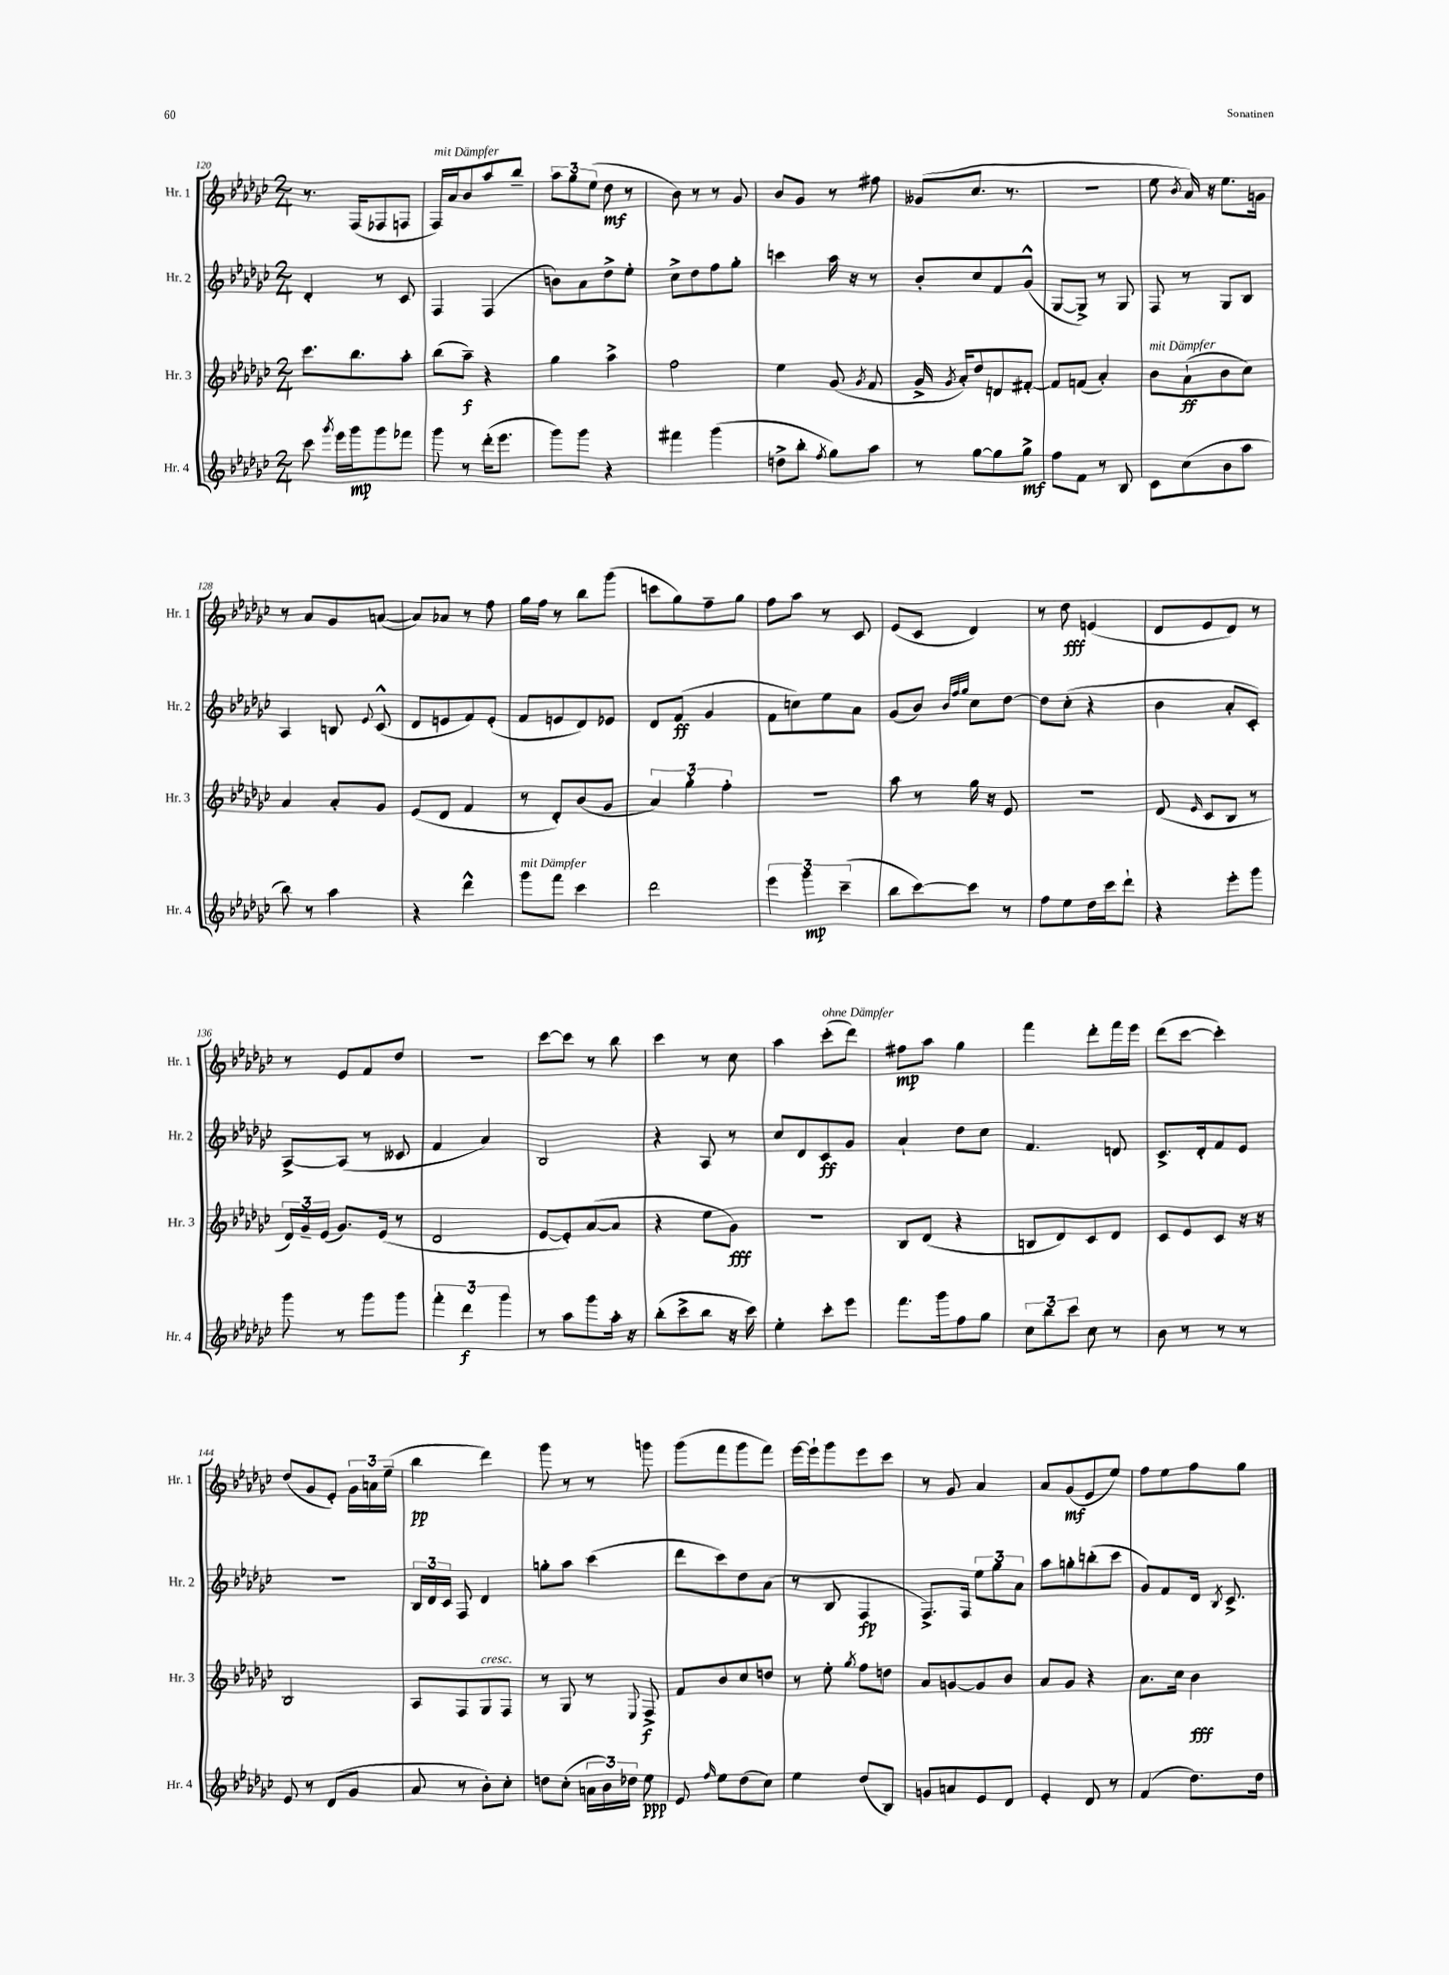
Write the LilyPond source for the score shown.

<<
\new StaffGroup <<
\new Staff = "s0" \with { instrumentName = "Hr. 1" shortInstrumentName = "Hr. 1" } {
    \clef treble \key ges \major \numericTimeSignature \time 2/4
    \autoBeamOff r8. f16[( fes8 f8] |
    f16[^\markup { \italic "mit Dämpfer" }) aes'16 bes'8 aes''8 bes''8]-- |
    \tuplet 3/2 { aes''8[ ges''8 ees''8]( } des''8\mf r8 |
    bes'8) r8 r8 ges'8 |
    bes'8[ ges'8] r8 fis''8 |
    geses'8[( ces''8.] r8. |
    R2 |
    ees''8 \acciaccatura { bes'8 } aes'16) r16 ees''8.[ g'16] |
    r8 aes'8[ ges'8 a'8]~( |
    a'8[) aes'8] r8 f''8 |
    ges''16[ f''16] r8 bes''8[ ges'''8]( |
    c'''8[ ges''8) f''8-- ges''8] |
    f''8[ aes''8] r8 ces'8 |
    ees'8[( ces'8] des'4) |
    r8 des''8\fff e'4( |
    des'8[ ees'8 des'8]) r8 |
    r8 ees'8[ f'8 des''8] |
    r2 |
    ces'''8[~ ces'''8] r8 bes''8 |
    ces'''4 r8 ces''8 |
    aes''4 ces'''8[-.^\markup { \italic "ohne Dämpfer" }( des'''8]) |
    fis''8[\mp aes''8] ges''4 |
    f'''4 des'''8[-. f'''16 ees'''16] |
    des'''8[( ces'''8]~ ces'''4-.) |
    des''8[( ges'8 ees'8]-.) \tuplet 3/2 { ges'16[ a'16 ees''16]--( } |
    bes''4\pp des'''4) |
    ges'''8 r8 r8 g'''8 |
    ges'''8[( f'''8 ges'''8 f'''8]) |
    ees'''16[~ ees'''16-! ges'''8 ees'''8 ces'''8] |
    r8 ges'8 aes'4 |
    aes'8[ ges'8\mf( ees'8 ees''8]) |
    f''8[ ees''8 f''8 ges''8] \bar "|." |
}
\new Staff = "s1" \with { instrumentName = "Hr. 2" shortInstrumentName = "Hr. 2" } {
    \clef treble \key ges \major \numericTimeSignature \time 2/4
    \autoBeamOff des'4-. r8 ces'8 |
    f4 f4( |
    b'8[) aes'8 des''8-> ees''8]-. |
    ces''8[-> des''8 f''8 ges''8]-. |
    c'''4 aes''16 r16 r8 |
    bes'8[-. ces''8 f'8 ges'8]-^( |
    ges8[~ ges8]->) r8 ges8 |
    f8 r8 ges8[ bes8] |
    aes4 b8 \appoggiatura { ees'8 } ces'8-^( |
    des'8[ e'8 f'8) e'8]-.( |
    f'8[ e'8 des'8) ees'8] |
    des'8[ f'8]\ff( ges'4 |
    f'8[ c''8) ees''8 aes'8] |
    ges'8[( bes'8]) \grace { bes'32[ f''32 ges''32] } ces''8[ des''8]~ |
    des''8[ ces''8]-.( r4 |
    bes'4 aes'8[-. ces'8]-.) |
    aes8[~-> aes8]( r8 ceses'8 |
    f'4 aes'4) |
    bes2 |
    r4 aes8 r8 |
    ces''8[ des'8 ces'8\ff ges'8] |
    aes'4-! des''8[ ces''8] |
    f'4. d'8 |
    ces'8.[-> des'16-. f'8 ees'8] |
    R2 |
    \tuplet 3/2 { bes16[ des'16 ces'16] } f8 des'4 |
    g''8[-. aes''8] ces'''4( |
    des'''8[ ces'''8) des''8 aes'8]( |
    r8 bes8 f4\fp |
    f8.[->) f16] \tuplet 3/2 { ees''8[ ges''8 aes'8] } |
    aes''8[ g''8-. b''8-.( ces'''8] |
    ges'8[) f'8 des'16] \acciaccatura { bes8 } ces'8.-> \bar "|." |
}
\new Staff = "s2" \with { instrumentName = "Hr. 3" shortInstrumentName = "Hr. 3" } {
    \clef treble \key ges \major \numericTimeSignature \time 2/4
    \autoBeamOff ces'''8.[ bes''8. aes''8]-. |
    bes''8[( aes''8]--\f) r4 |
    ges''4 aes''4-> |
    f''2 |
    ees''4 ges'8( \acciaccatura { ges'8 } f'8 |
    ges'16-> \acciaccatura { ges'8 } aes'16[-.) des''8 d'8 fis'8]~-. |
    fis'8[ f'8]( aes'4-.) |
    bes'8[^\markup { \italic "mit Dämpfer" } aes'8-!\ff( bes'8 ces''8]) |
    aes'4 aes'8[-. ges'8] |
    ees'8[( des'8] f'4 |
    r8 des'8[-.) bes'8( ges'8] |
    \tuplet 3/2 { aes'4) ges''4-. f''4-. } |
    r2 |
    aes''8 r8 ges''16 r16 ees'8 |
    R2 |
    des'8( \grace { ees'16 } ces'8[ bes8] r8 |
    \tuplet 3/2 { des'16[) ges'16-- ees'16]( } ges'8.[) ees'16]( r8 |
    des'2 |
    ees'8[~ ees'8-.) aes'8~( aes'8] |
    r4 ees''8[ ges'8]\fff) |
    r2 |
    bes8[ des'8]( r4 |
    b8[ des'8) ces'8 des'8] |
    ces'8[ ees'8 ces'8] r16 r16 |
    bes2 |
    aes8[ f8 ges8^\markup { \italic "cresc." } f8] |
    r8 ges8 r8 \appoggiatura { ees8 } f8->\f |
    f'8[ bes'8 ces''8 d''8] |
    r8 ees''8-. \acciaccatura { ges''8 } f''8[ d''8] |
    aes'8[ g'8~ g'8 bes'8] |
    aes'8[ ges'8] r4 |
    aes'8.[ ces''16] bes'4\fff \bar "|." |
}
\new Staff = "s3" \with { instrumentName = "Hr. 4" shortInstrumentName = "Hr. 4" } {
    \clef treble \key ges \major \numericTimeSignature \time 2/4
    \autoBeamOff ces'''8 \acciaccatura { ges'''8 } ees'''16[ ges'''16\mp ges'''8 fes'''8] |
    ges'''8 r8 des'''16[-.( ees'''8.] |
    ges'''8[) ges'''8] r4 |
    fis'''4 ges'''4( |
    d''8[-> bes''8]-. \acciaccatura { f''8 } ges''8[) aes''8] |
    r8 ges''8[~ ges''8 ges''8]->\mf |
    f''8[ f'8] r8 bes8 |
    ces'8[ ces''8( bes'8 aes''8] |
    bes''8) r8 aes''4 |
    r4 des'''4-^ |
    ges'''8[^\markup { \italic "mit Dämpfer" } f'''8] ces'''4 |
    des'''2 |
    \tuplet 3/2 { ees'''4 ges'''4\mp ces'''4--( } |
    bes''8[ ces'''8~) ces'''8] r8 |
    f''8[ ees''8 des''16 ces'''16 des'''8]-! |
    r4 ees'''8[-. ges'''8] |
    ges'''8 r8 ges'''8[ ges'''8] |
    \tuplet 3/2 { f'''4-. des'''4\f ges'''4 } |
    r8 aes''8[ ges'''8 aes''16]-. r16 |
    bes''8[-.( ces'''8-> bes''8] r16 ces'''16) |
    ees''4-. ces'''8[-. ees'''8] |
    f'''8.[ ges'''16 f''8 ges''8] |
    \tuplet 3/2 { ces''8[ bes''8 ces'''8] } ces''8 r8 |
    bes'8 r8 r8 r8 |
    ees'8 r8 des'8[( ges'8] |
    aes'8 r8 bes'8[-.) ces''8]-. |
    d''8[ ces''8]-.( \tuplet 3/2 { a'16[ bes'16) des''16] } ees''8\ppp |
    ees'8 \grace { f''16 } ees''8[ des''8( ces''8]) |
    ees''4 des''8[( bes8]) |
    g'8[ a'8 ees'8 des'8] |
    ees'4-. des'8 r8 |
    f'4( des''8.[) des''16] \bar "|." |
}
>>
>>
\layout { \context { \Score currentBarNumber = #120 } }
